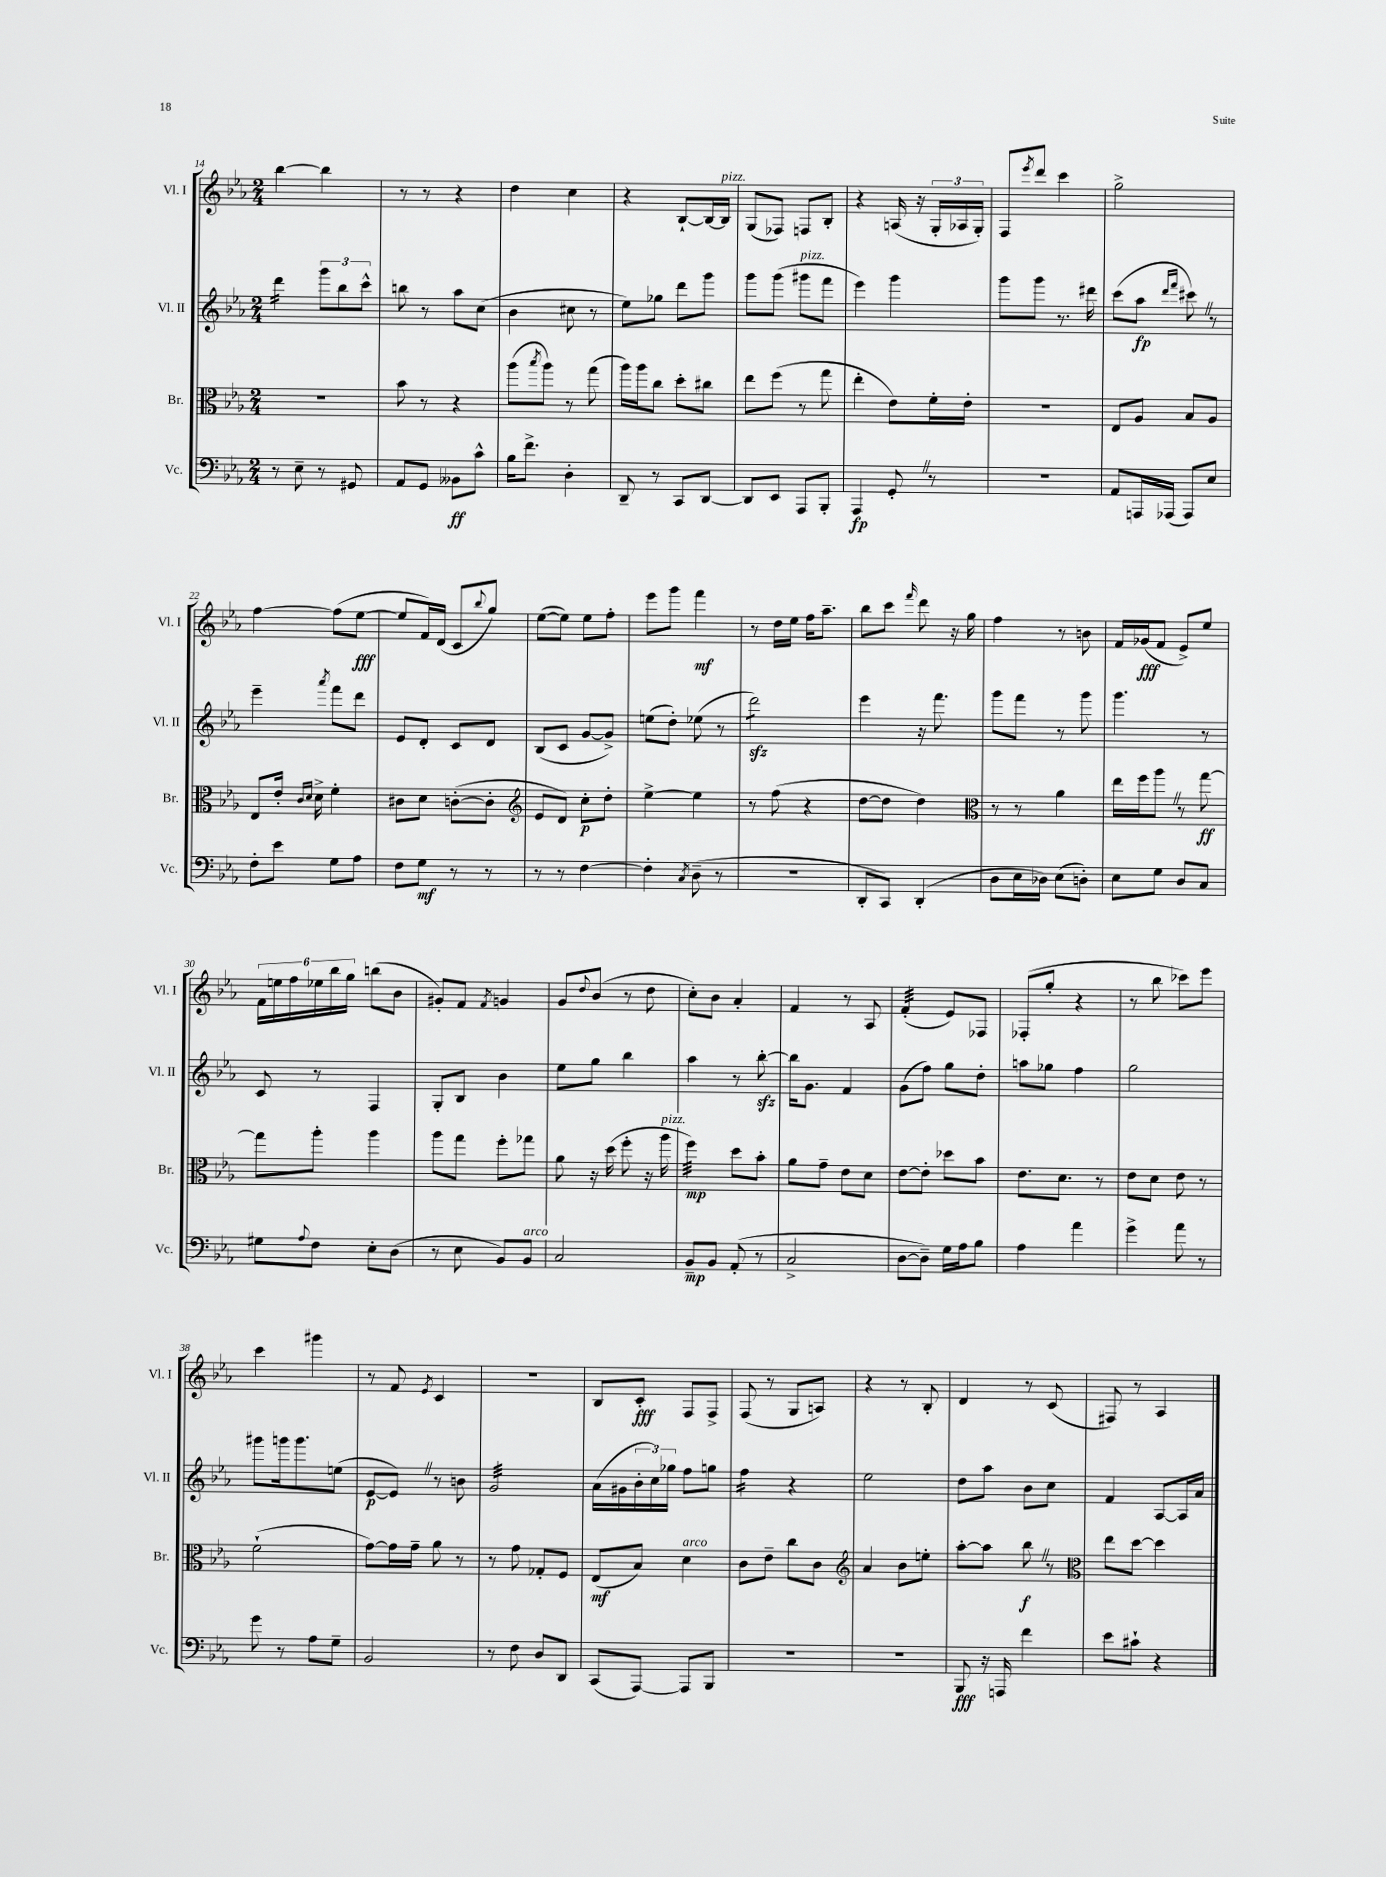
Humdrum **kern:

**kern	**kern	**kern	**kern
*staff4	*staff3	*staff2	*staff1
*clefF4	*clefC3	*clefG2	*clefG2
*k[b-e-a-]	*k[b-e-a-]	*k[b-e-a-]	*k[b-e-a-]
*M2/4	*M2/4	*M2/4	*M2/4
8r	2r	4ddd\	[4bb-\
8E-~\	.	.	.
8r	.	12ggg\L	4bb-\]
.	.	12bb-\	.
8GG#/	.	.	.
.	.	12ccc^^\J	.
=	=	=	=
8AA-/L	8b-\	8bb\	8r
8GG/J	8r	8r	8r
8BB--\L	4r	8aa-\L	4r
8c^^\J	.	(8cc\J	.
=	=	=	=
16B-\LK	(8aa-\L	4b-\	4dd\
8.f^\J	.	.	.
.	8qbb-/	.	.
.	8aa-\J)	.	.
4D'\	8r	8cc#\	4cc\
.	(8gg\	8r	.
=	=	=	=
8DD~/	16aa-\LL)	8ee-\L)	4r
.	16aa-\J	.	.
8r	8cc\J	8gg-\J	.
8CC/L	8dd'\L	8ddd\L	[8B-`/L
[8DD/J	8cc#\J	8ggg\J	16B-/_L
.	.	.	16B-/]JJ
=	=	=	=
8DD/]L	8ee-\L	8ggg\L	(8G/L
8EE-/J	(8ff\J	(8ggg\J	8F-/J)
8AAA-/L	8r	8ggg#\L	8F/L
8BBB-'/J	8gg\	8fff\J	8B-'/J
=	=	=	=
4AAA-/	4ee-'\	4eee-\)	4r
8GG'/	8e-\L)	4ggg\	(16A/
.	.	.	16r
8r	16f'\L	.	24G'/LL
.	.	.	24A-/
.	16e-'\JJ	.	.
.	.	.	24G'/JJ)
=	=	=	=
2r	2r	8ggg\L	8F/L
.	.	.	8qeee-/
.	.	8ggg\J	8ddd/J
.	.	8.r	4ccc\
.	.	16ddd#\	.
=	=	=	=
8AA-/L	8E-/L	(8ccc\L	2gg^\
16AAA/L	8A-/J	8aa-\J	.
(16AAA-/JJ	.	.	.
.	.	16qqddd/LL	.
.	.	16qqfff/JJ	.
8AAA-/L)	8B-/L	8ccc#\)	.
8E-/J	8A-/J	8r	.
=	=	=	=
8F'\L	8E-/L	4eee-~\	[4ff\
8e-\J	16e-'/Jk	.	.
.	16qqc/LL	.	.
.	16qqd/JJ	.	.
.	16d^\	.	.
.	.	8qaaa-/	.
8G\L	4f'\	8fff\L	(8ff\]L
8A-\J	.	8ddd\J	[8ee-\J
=	=	=	=
8F\L	8c#\L	8e-/L	8ee-/]L
8G\J	8d\J	8d'/J	16f/L)
.	.	.	(16d/JJ
8r	([8c'\L	8c/L	8c/L
.	.	.	8qqbb-/
8r	8c'\]J	8d/J	8gg/J)
=	=	=	=
*	*clefG2	*	*
8r	8e-/L	(8B-/L	([8ee-\L
8r	8d/J)	8c/J	8ee-\]J)
[4F\	8cc'\L	[8g/L	8ee-\L
.	8dd'\J	8g^/]J)	8ff'\J
=	=	=	=
4F'\]	[4ee-^\	(8ee\L	8eee-\L
.	.	8dd'\J)	8ggg\J
8qC/	.	.	.
(8D~\	4ee-\]	(8ee-\	4fff\
8r	.	8r	.
=	=	=	=
2r	8r	2ddd\)	8r
.	(8ff\	.	16dd\LL
.	.	.	16ee-\JJ
.	4r	.	16ff\LK
.	.	.	8.aa-~\J
=	=	=	=
8DD'/L	[8dd\L	4eee-\	8bb-\L
8CC/J)	8dd\]J	.	8ccc\J
.	.	.	16qqfff/
(4DD'/	4dd\)	16r	8ddd\
.	.	8.fff\	.
.	.	.	16r
.	.	.	16gg\
=	=	=	=
*	*clefC3	*	*
8D\L	8r	8ggg\L	4ff\
16E-\L	8r	8fff\J	.
16D-\JJ)	.	.	.
(8E-\L	4a-\	8r	8r
8D'\J)	.	8ggg\	8b\
=	=	=	=
8E-\L	16ee-\LL	4.ggg\	16f/LL
.	16ff\J	.	(16g-/J
8G\J	8aa-\J	.	8f/J
8D/L	8r	.	8e-^/L)
8C/J	[8gg\	8r	8ee-/J
=	=	=	=
8G#\L	8gg\]L	8c/	24f\LL
.	.	.	24ee\
.	.	.	24ff\
8qqA-/	.	.	.
8F\J	8aa-'\J	8r	24ee-\
.	.	.	24bb-\
.	.	.	24gg\JJ
8E-'\L	4aa-\	4F/	(8bb\L
(8D\J	.	.	8b-\J
=	=	=	=
8r	8aa-\L	8G'/L	8g#'/L)
8E-\	8gg\J	8B-/J	8f/J
.	.	.	8qf/
8BB-/L)	8ff'\L	4b-\	4g/
8BB-/J	8gg-\J	.	.
=	=	=	=
2C/	8a-\	8ee-\L	8g/L
.	.	.	8qqdd/
.	16r	8gg\J	(8b-/J
.	(16dd\	.	.
.	8ff'\	4bb-\	8r
.	16r	.	8dd\
.	16aa-\	.	.
=	=	=	=
8BB-~/L	4ff\)	4aa-\	8cc'\L)
8BB-/J	.	.	8b-\J
(8AA-'/	8dd\L	8r	4a-'/
8r	8b-'\J	[8bb-'\	.
=	=	=	=
2C^/	8a-\L	16bb-\]LK	4f/
.	.	8.g\J	.
.	8g~\J	.	.
.	8e-\L	4f/	8r
.	8d\J	.	8A-/
=	=	=	=
[8D\L	[8e-\L	(8g\L	(4f'/
8D~\]J)	8e-'\]J	8ff\J)	.
16G\LL	8dd-\L	8gg\L	8e-/L)
16A-\J	.	.	.
8B-\J	8b-\J	8dd'\J	8F-/J
=	=	=	=
4A-\	8.e-\L	8aa\L	(8F-'/L
.	.	8gg-\J	8gg'/J
.	8.d\J	.	.
4a-\	.	4ff\	4r
.	8r	.	.
=	=	=	=
4g^\	8e-\L	2gg\	8r
.	8d\J	.	8bb-\
8a-\	8e-\	.	8ccc-\L)
8r	8r	.	8eee-\J
=	=	=	=
8g\	(2f`\	8ggg#\L	4ccc\
8r	.	16ggg\k	.
.	.	8.ggg\	.
8A-\L	.	.	4ggg#\
8G~\J	.	(8ee\J	.
=	=	=	=
2BB-/	[8g\L)	[8e-/L	8r
.	16g\]L	8e-/]J)	8f/
.	16g~\JJ	.	.
.	.	.	8qe-/
.	8a-\	8r	4c/
.	8r	8b\	.
=	=	=	=
8r	8r	2g/	2r
8F\	8g\	.	.
8D/L	8G-'/L	.	.
8DD/J	8F/J	.	.
=	=	=	=
(8CC/L	(8E-/L	(16a-\LL	8B-/L
.	.	16g#\	.
[8AAA-/J)	8B-/J)	24b-'\	8c'/J
.	.	24cc\)	.
.	.	24gg-\JJ	.
8AAA-/]L	4d\	8ff\L	8F/L
8BBB-/J	.	8gg\J	8F^/J
=	=	=	=
2r	8c\L	4ff\	(8F/
.	8e-~\J	.	8r
.	8cc\L	4r	8G/L
.	8c\J	.	8A/J)
=	=	=	=
*	*clefG2	*	*
2r	4a-/	2ee-\	4r
.	8b-\L	.	8r
.	8ee'\J	.	8B-'/
=	=	=	=
8BBB-/	[8aa-'\L	8dd\L	4d/
16r	8aa-\]J	8aa-\J	.
16AAA/	.	.	.
4f\	8bb-\	8b-\L	8r
.	8r	8cc\J	(8c/
=	=	=	=
*	*clefC3	*	*
8e-\L	8ee-\L	4f/	8F#/)
8c#`\J	[8dd\J	.	8r
4r	4dd\]	[8A-/L	4A-/
.	.	16A-/]L	.
.	.	16a-/JJ	.
==	==	==	==
*-	*-	*-	*-
